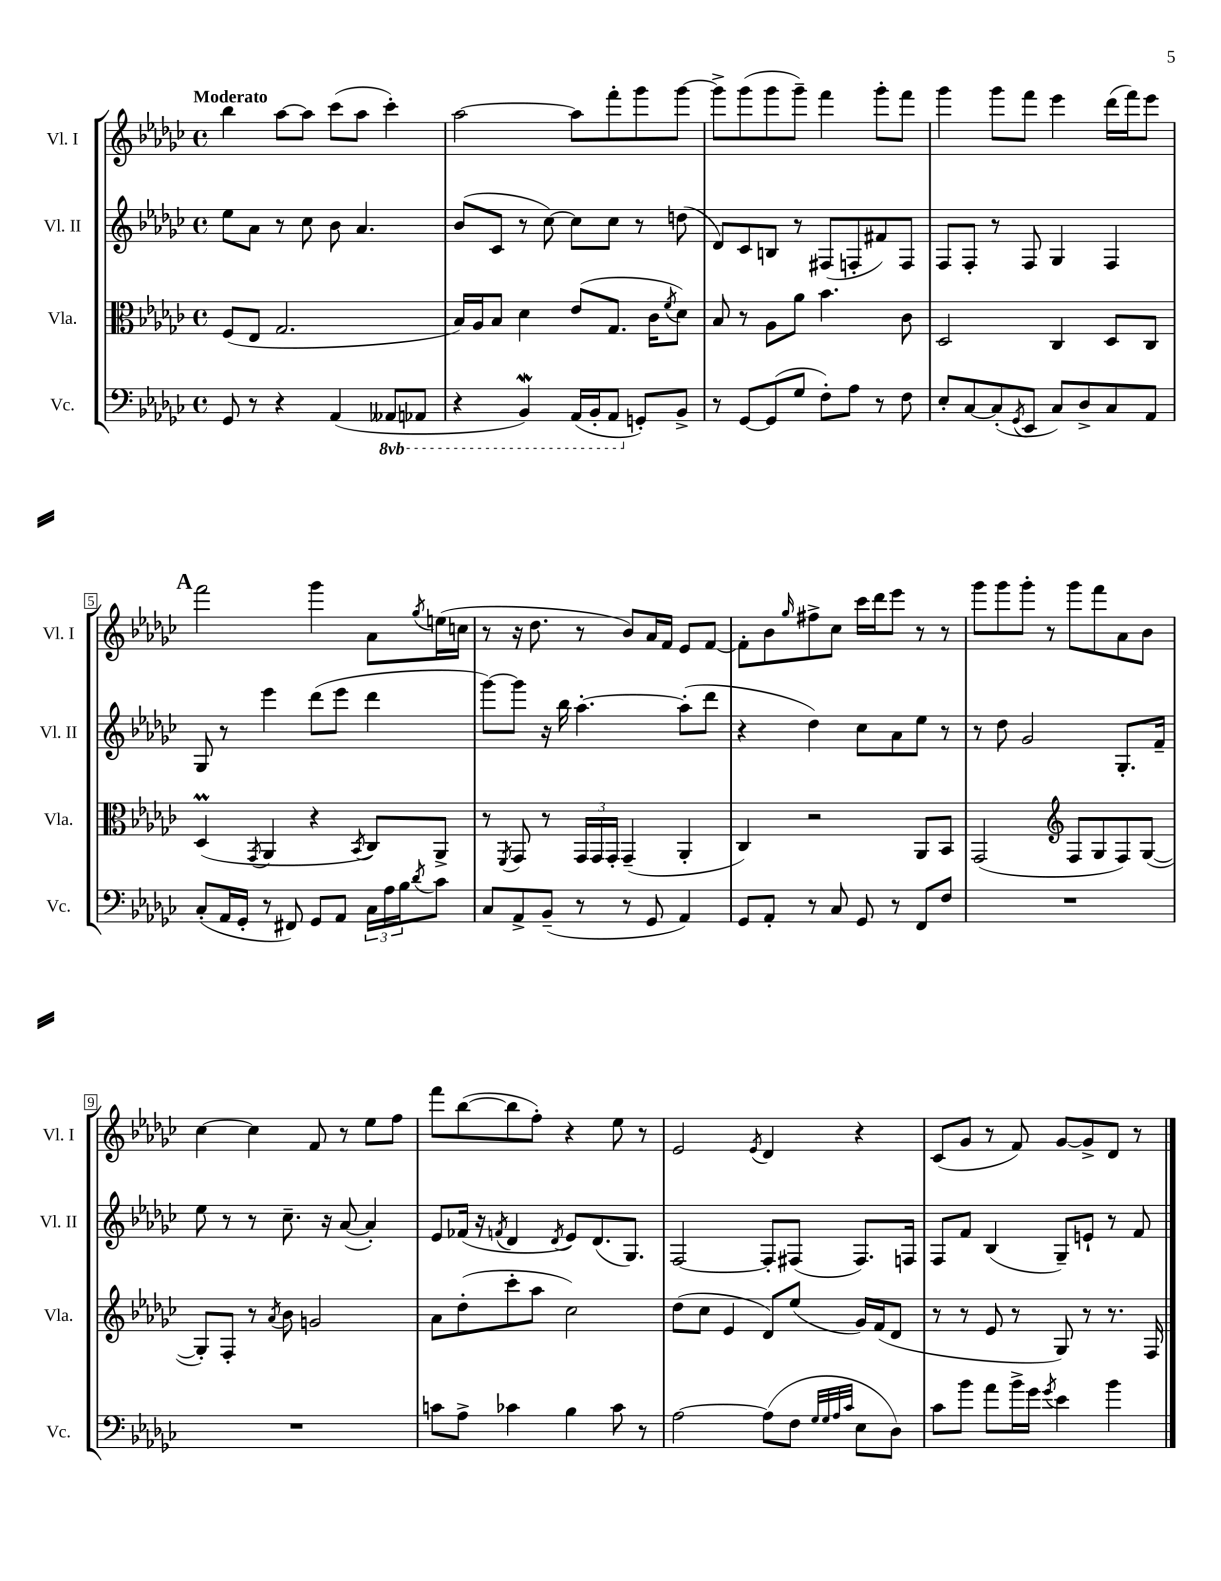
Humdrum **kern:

**kern	**kern	**kern	**kern
*staff4	*staff3	*staff2	*staff1
*clefF4	*clefC3	*clefG2	*clefG2
*k[b-e-a-d-g-c-]	*k[b-e-a-d-g-c-]	*k[b-e-a-d-g-c-]	*k[b-e-a-d-g-c-]
*M4/4	*M4/4	*M4/4	*M4/4
*met(c)	*met(c)	*met(c)	*met(c)
8GG-	(8F	8ee-	4bb-
8r	8E-	8a-	.
4r	2.G-	8r	[8aa-
.	.	8cc-	8aa-]
(4AA-	.	8b-	(8ccc-
.	.	4.a-	8aa-
8AAA--	.	.	4ccc-')
8AAA-	.	.	.
=	=	=	=
4r	16B-)	(8b-	[2aa-
.	16A-	.	.
.	8B-	8c-	.
4BBB-)	4d-	8r	.
.	.	[8cc-)	.
(16AAA-	(8e-	8cc-]	8aa-]
16BBB-'	.	.	.
8AAA-	8.G-	8cc-	8fff'
8GG')	.	8r	8ggg-
.	16c-	.	.
.	8qf	.	.
8BB-^	8d-)	(8dd	[8ggg-
=	=	=	=
8r	8B-	8d-)	8ggg-^]
[8GG-	8r	8c-	(8ggg-
(8GG-]	8A-	8B	8ggg-
8G-	8a-	8r	8ggg-~)
8F')	4.b-	(8F#	4fff
8A-	.	8F'	.
8r	.	8f#)	8ggg-'
8F	8c-	8F	8fff
=	=	=	=
8E-'	2D-	8F	4ggg-
[8C-	.	8F'	.
(8C-']	.	8r	8ggg-
8qGG-	.	.	.
8EE-	.	8F	8fff
8C-)	4C-	4G-	4eee-
8D-^	.	.	.
8C-	8D-	4F	(16ddd-
.	.	.	16fff)
8AA-	8C-	.	8eee-
=	=	=	=
(8C-'	(4D-	8G-	2fff
16AA-	.	8r	.
16GG-'	.	.	.
.	8qGG-	.	.
8r	4AA-	4eee-	.
8FF#)	.	.	.
8GG-	4r	(8ddd-	4ggg-
8AA-	.	8eee-	.
.	8qBB-	.	.
24C-	8C-)	4ddd-	8a-
24A-	.	.	.
24B-	.	.	.
8qd-	.	.	8qgg-
8c-	8AA-^	.	(16ee
.	.	.	16cc
=	=	=	=
8C-	8r	[8ggg-)	8r
.	8qFF	.	.
8AA-^	8GG-	8ggg-]	16r
.	.	.	8.dd-
(8BB-~	8r	16r	.
.	.	16bb-	.
8r	24GG-	[4.aa-'	8r
.	24GG-	.	.
.	24GG-'	.	.
8r	(4GG-~	.	8b-)
8GG-	.	.	16a-
.	.	.	16f
4AA-)	4AA-'	(8aa-']	8e-
.	.	8ddd-	[8f
=	=	=	=
8GG-	4C-)	4r	8f']
8AA-'	.	.	8b-
.	.	.	16qqgg-
8r	2r	4dd-)	8ff#^
8C-	.	.	8cc-
8GG-	.	8cc-	16ccc-
.	.	.	16ddd-
8r	.	8a-	8eee-
8FF	8AA-	8ee-	8r
8F	8BB-	8r	8r
=	=	=	=
1r	(2GG-	8r	8ggg-
.	.	8dd-	8ggg-
.	.	2g-	8ggg-'
.	.	.	8r
*	*clefG2	*	*
.	8F	.	8ggg-
.	8G-	.	8fff
.	8F)	8.G-'	8a-
.	([8G-	.	8b-
.	.	16f~	.
=	=	=	=
1r	8G-'])	8ee-	[4cc-
.	8F'	8r	.
.	8r	8r	4cc-]
.	8qa-	.	.
.	8b-	8.cc-~	.
.	2g	.	8f
.	.	16r	.
.	.	([8a-	8r
.	.	4a-'])	8ee-
.	.	.	8ff
=	=	=	=
8c	8a-	8e-	8fff
8A-^	(8dd-'	(16f-	([8bb-
.	.	16r	.
.	.	8qf	.
4c-	8ccc-'	4d-	8bb-]
.	8aa-	.	8ff')
.	.	8qd-	.
4B-	2cc-)	8e-)	4r
.	.	(8.d-	.
8c-	.	.	8ee-
.	.	8.G-)	.
8r	.	.	8r
=	=	=	=
[2A-	(8dd-	[2F	2e-
.	8cc-	.	.
.	4e-	.	.
.	.	.	8qe-
(8A-]	8d-)	8F']	4d-
8F	(8ee-	(8F#	.
32qqG-	.	.	.
32qqG-	.	.	.
32qqA-	.	.	.
32qqc-	.	.	.
8E-	16g-)	8.F#)	4r
.	(16f	.	.
8D-)	8d-	.	.
.	.	16F	.
=	=	=	=
8c-	8r	8F	(8c-
8b-	8r	8f	8g-
8a-	8e-	(4B-	8r
16b-^	8r	.	8f)
16g-	.	.	.
8qg-	.	.	.
4e-	8G-)	8G-~)	[8g-
.	8r	8e`	8g-^]
4b-	8.r	8r	8d-
.	.	8f	8r
.	16F	.	.
==	==	==	==
*-	*-	*-	*-
